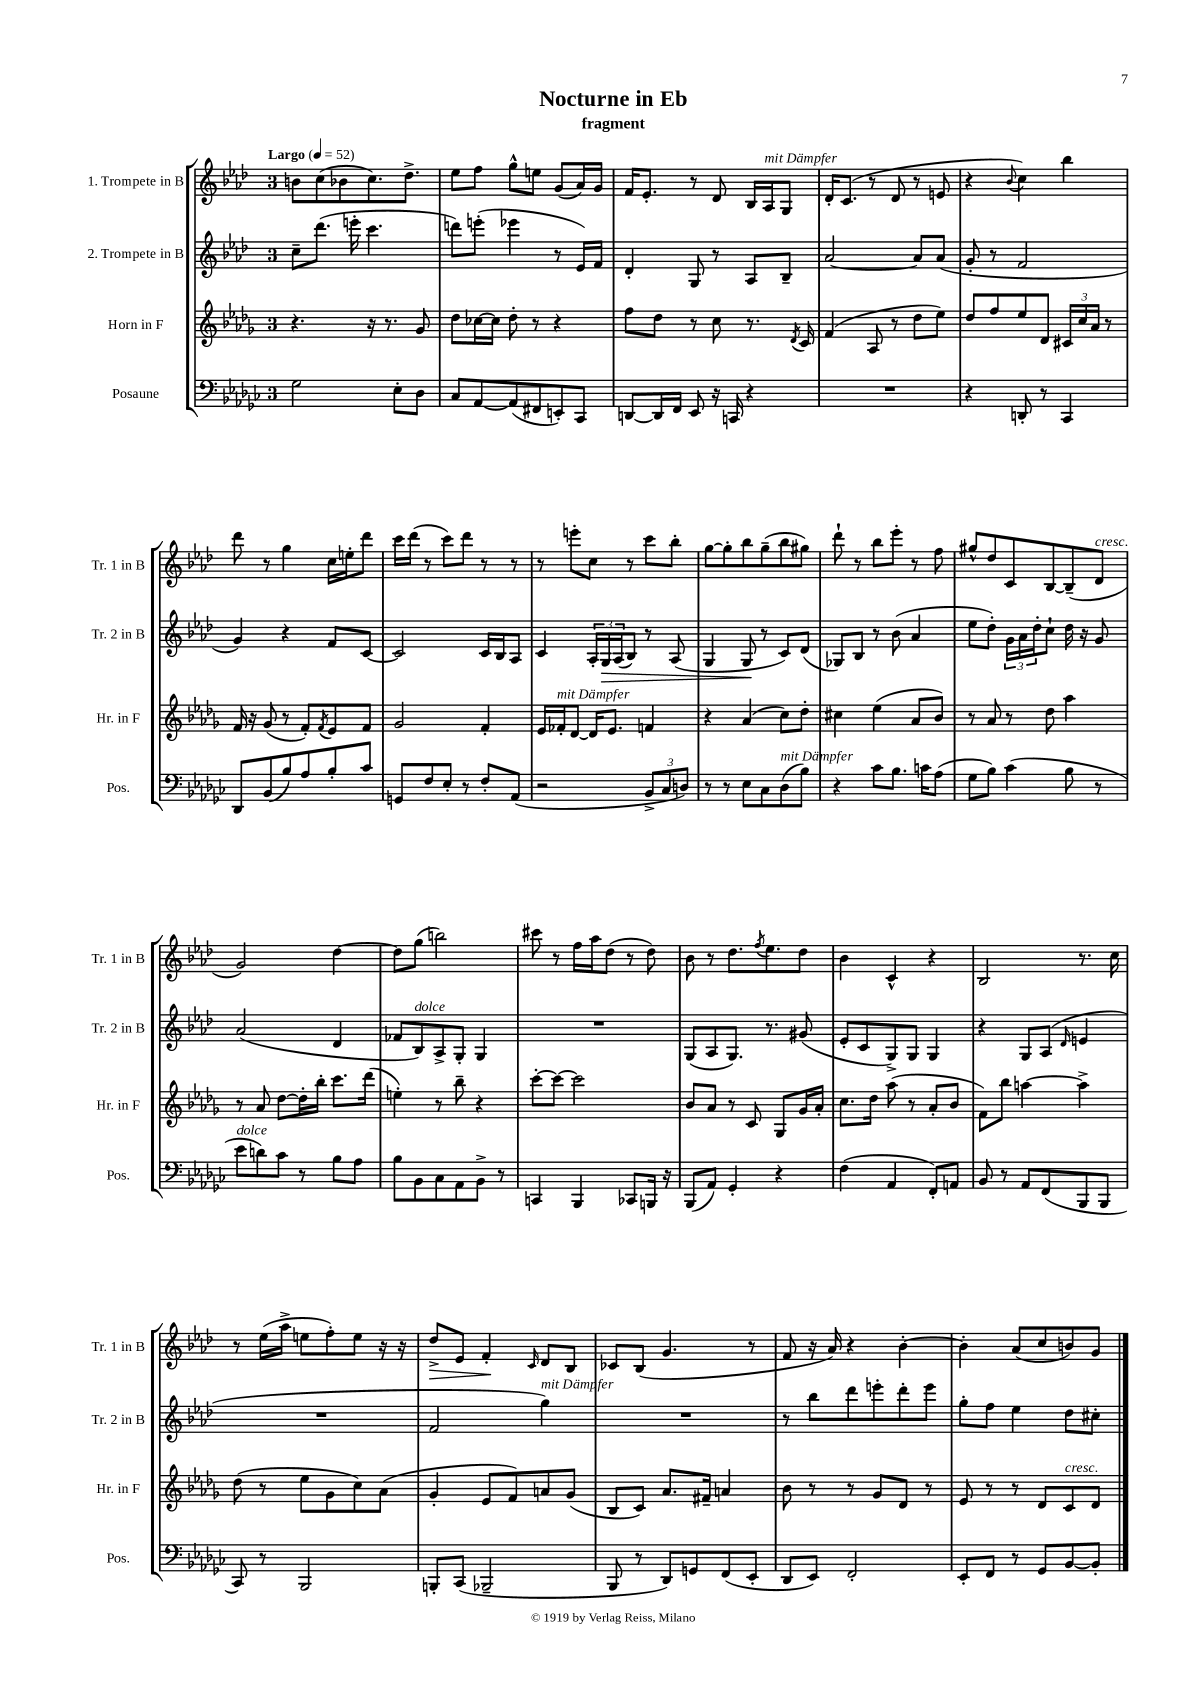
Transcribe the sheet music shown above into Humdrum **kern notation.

**kern	**kern	**kern	**kern
*staff4	*staff3	*staff2	*staff1
*clefF4	*clefG2	*clefG2	*clefG2
*k[b-e-a-d-g-c-]	*k[b-e-a-d-g-]	*k[b-e-a-d-]	*k[b-e-a-d-]
*M3/4	*M3/4	*M3/4	*M3/4
*MM52	*MM52	*MM52	*MM52
2G-	4.r	8cc~	8b
.	.	(8.ddd-	(8cc
.	.	.	8b-
.	.	16eee'	.
.	16r	4.ccc	8.cc)
.	8.r	.	.
8E-'	.	.	.
.	.	.	8.dd-^
8D-	8g-	.	.
=	=	=	=
8C-	8dd-	8ddd)	8ee-
[8AA-	[16cc-	(8eee'	8ff
.	16cc-]	.	.
(8AA-]	8dd-'	4eee-	8gg^^
8FF#	8r	.	8ee
8EE')	4r	8r	(8g
8CC-	.	16e-)	16a-)
.	.	16f	16g
=	=	=	=
[8DD	8ff	4d-'	16f
.	.	.	8.e-'
16DD]	8dd-	.	.
16FF	.	.	.
8EE-	8r	8G	8r
16r	8cc	8r	8d-
16CC	.	.	.
4r	8.r	8A-	16B-
.	.	.	16A-
.	.	8B-~	8G
.	8qd-	.	.
.	16c	.	.
=	=	=	=
2.r	(4f	[2a-	16d-'
.	.	.	(8.c
.	8A-	.	8r
.	8r	.	8d-
.	8dd-	8a-]	8r
.	8ee-)	(8a-	8e
=	=	=	=
4r	8dd-	8g'	4r
.	8ff	8r	.
.	.	.	8qqb-
8DD'	8ee-	2f	4cc)
8r	8d-	.	.
4CC-	24c#	.	4bb-
.	24cc	.	.
.	24a-	.	.
.	8r	.	.
=	=	=	=
8DD-	16f	4g)	8ddd-
.	16r	.	.
(8BB-	(8g-	.	8r
8B-)	8r	4r	4gg
8A-	8f')	.	.
.	8qf	.	.
8B-'	8e-	8f	16cc
.	.	.	16ee'
8c-	8f	[8c	8ddd-
=	=	=	=
8GG	2g-	2c]	16ccc
.	.	.	(16ddd-
8F	.	.	8r
8E-'	.	.	8ccc)
8r	.	.	8ddd-
8F'	4f'	16c	8r
.	.	16B-	.
(8AA-	.	8A-	8r
=	=	=	=
2r	16e-	4c	8r
.	16f-'	.	.
.	[8d-	.	8eee'
.	16d-]	24A-'	8cc
.	.	24G	.
.	8.e-	.	.
.	.	(24A-	.
.	.	8B-)	8r
12BB-^	4f	8r	8ccc
12C-	.	.	.
.	.	(8A-	8bb-'
12D)	.	.	.
=	=	=	=
8r	4r	4G	[8gg
8r	.	.	8gg']
8E-	(4a-	8G	8bb-
8C-	.	8r	(8gg~
(8D-	8cc)	8c)	8bb-
8B-)	8dd-'	(8d-	8gg#)
=	=	=	=
4r	4cc#	8G-)	8ddd-`
.	.	8B-	8r
8c-	(4ee-	8r	8bb-
8.B-	.	(8b-	8eee-'
.	8a-	4a-	8r
16c	.	.	.
(8A-	8b-)	.	8ff
=	=	=	=
8G-	8r	8ee-	8gg#^^
8B-)	8a-	8dd-')	8dd-
(4c-	8r	24g	8c
.	.	24a-	.
.	.	24dd-'	.
.	8dd-	8cc`	[8B-
8B-	4aa-	16dd-	(8B-~]
.	.	16r	.
8r	.	8g	8d-
=	=	=	=
8e-	8r	(2a-	2g)
8d)	8a-	.	.
8c-	[8dd-	.	.
8r	16dd-']	.	.
.	16bb-'	.	.
8B-	8.ccc	4d-	[4dd-
8A-	.	.	.
.	(16ddd-	.	.
=	=	=	=
8B-	4ee')	8f-	8dd-]
8BB-	.	8B-)	(8gg
8C-	8r	8A-^	2bb)
8AA-	8bb-~	8G'	.
8BB-^	4r	4G	.
8r	.	.	.
=	=	=	=
4CC	[8ccc'	2.r	8ccc#
.	8ccc_	.	8r
4BBB-	2ccc]	.	16ff
.	.	.	16aa-
.	.	.	(8dd-
8CC-	.	.	8r
16BBB	.	.	8dd-)
16r	.	.	.
=	=	=	=
(8BBB-	8b-	(8G	8b-
8AA-)	8a-	8A-	8r
4GG-'	8r	8.G)	8.dd-
.	8c	.	.
.	.	.	8qff
.	.	8.r	8.ee-
4r	8G-	.	.
.	16g-	(8g#	8dd-
.	16a-'	.	.
=	=	=	=
(4F	8.cc	8e-'	4b-
.	.	8c	.
.	16dd-	.	.
4AA-	(8aa-	8G^)	4c^^
.	8r	8G	.
8FF')	8a-'	4G	4r
8AA	8b-	.	.
=	=	=	=
8BB-	8f)	4r	2B-
8r	8bb-	.	.
8AA-	[4aa	8G	.
(8FF	.	(8A-	.
.	.	16qqd-	.
8BBB-	4aa^]	4e	8.r
8BBB-	.	.	.
.	.	.	16cc
=	=	=	=
8CC-)	(8dd-	2.r	8r
8r	8r	.	(16ee-
.	.	.	16aa-^
2BBB-	8ee-	.	8ee
.	8g-	.	8ff')
.	8cc)	.	8ee
.	(8a-	.	16r
.	.	.	16r
=	=	=	=
8BBB'	4g-'	2f	8dd-^
(8CC-	.	.	8e-
2BBB-~	8e-	.	4f'
.	8f)	.	.
.	.	.	16qqc
.	8a	4gg)	8d-
.	(8g-	.	8B-
=	=	=	=
8BBB-	8B-	2.r	8c-
8r	8c)	.	(8B-
8DD-)	8.a-	.	4.g
8GG	.	.	.
.	16f#~	.	.
(8FF	4a	.	.
8EE-'	.	.	8r
=	=	=	=
8DD-	8b-	8r	8f
8EE-)	8r	8bb-	16r
.	.	.	16a-)
2FF'	8r	8ddd-	4r
.	8g-	8eee'	.
.	8d-	8ddd-'	[4b-'
.	8r	8eee	.
=	=	=	=
8EE-'	8e-	8gg'	4b-']
8FF	8r	8ff	.
8r	8r	4ee-	(8a-
8GG-	8d-	.	8cc
[8BB-	8c	8dd-	8b)
8BB-']	8d-	8cc#'	8g
==	==	==	==
*-	*-	*-	*-
